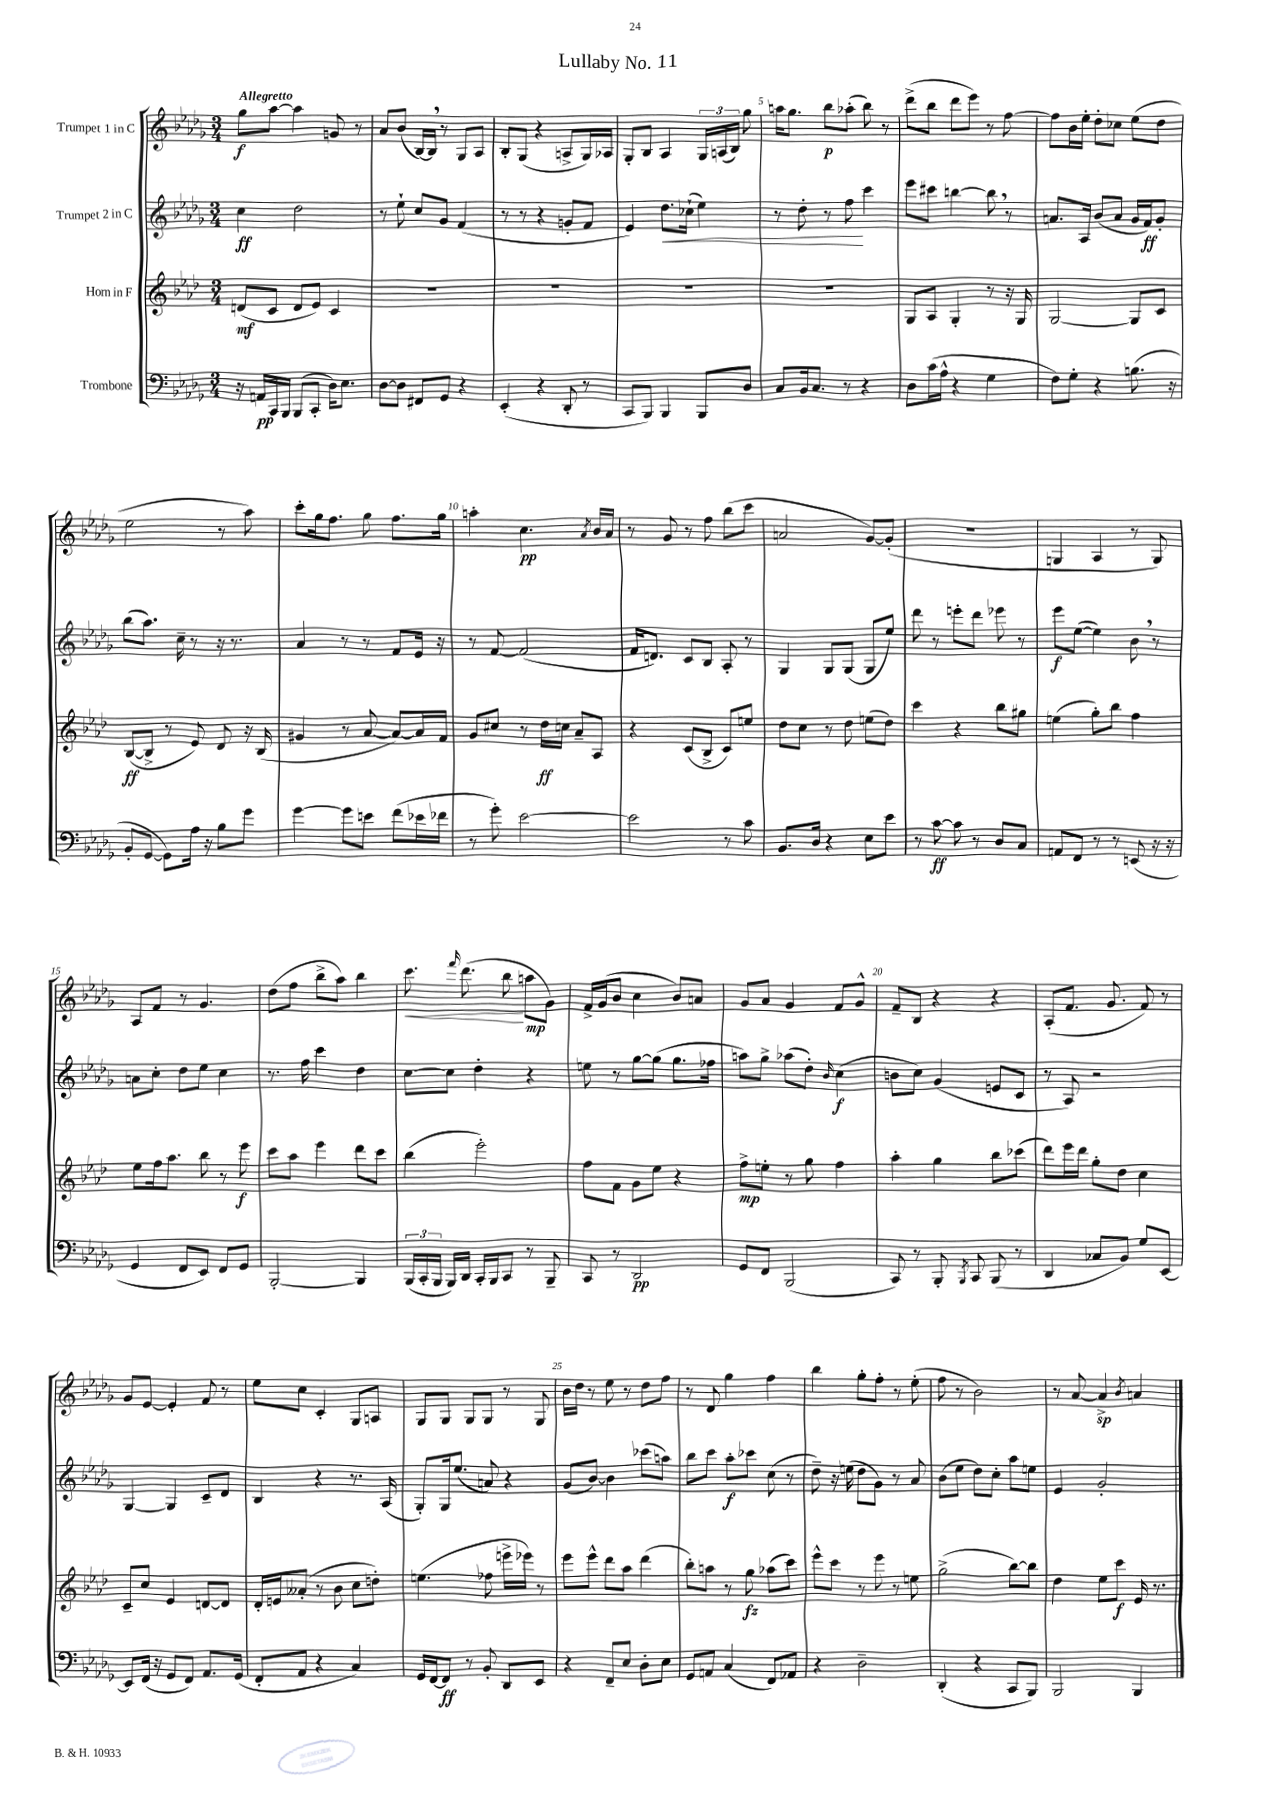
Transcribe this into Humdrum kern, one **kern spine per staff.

**kern	**kern	**kern	**kern
*staff4	*staff3	*staff2	*staff1
*clefF4	*clefG2	*clefG2	*clefG2
*k[b-e-a-d-g-]	*k[b-e-a-d-]	*k[b-e-a-d-g-]	*k[b-e-a-d-g-]
*M3/4	*M3/4	*M3/4	*M3/4
16r	(8d	4cc	8gg-
16AA	.	.	.
16CC	8c	.	[8aa-
16BBB-	.	.	.
(8BBB-	8d	2dd-	4aa-]
8CC'	8e-)	.	.
16D-)	4c	.	8g
8.E-	.	.	.
.	.	.	8r
=	=	=	=
[8D-	2.r	8r	8a-
8D-]	.	8ee-`	(8b-
8FF#	.	8cc	[16B-)
.	.	.	16B-]
8GG-	.	8g-	8r
4r	.	(4f	8G-
.	.	.	8A-
=	=	=	=
(4EE-'	2.r	8r	8B-'
.	.	8r	(8G-
4r	.	4r	4r
8DD-'	.	8g'	8A^
8r	.	8f	16G-)
.	.	.	16A-
=	=	=	=
8CC	2.r	4e-)	8G-'
8BBB-)	.	.	8B-
4BBB-	.	8.dd-	4A-
.	.	(16cc-`	.
8BBB-	.	4ee-)	24G-
.	.	.	(24A
.	.	.	24B-)
8D-	.	.	8gg-
=	=	=	=
8C	2.r	8r	16aa
.	.	.	8.gg-
16BB-	.	8dd-'	.
8.C	.	.	.
.	.	8r	8bb-
8r	.	8ff	(8aa-'
4r	.	4ccc	8bb-)
.	.	.	8r
=	=	=	=
8D-	8G	8eee-	(8ddd-^
(16c	8A-	8ccc#	8bb-
16A-^^	.	.	.
4r	4G'	[4bb	8ddd-
.	.	.	8eee-)
4G-	8r	8bb]	8r
.	16r	8r	[8ff
.	16G	.	.
=	=	=	=
8F)	[2G	8.a	8ff]
8G-'	.	.	16b-
.	.	16A-	16ee-'
4r	.	(8b-	8dd-'
.	.	8a	8cc-
(8.B	8G]	16g-	(8ee-
.	.	16f)	.
.	8c	8g-'	8dd-
16r	.	.	.
=	=	=	=
8BB-'	([8B-	(8bb-	2ee-
[8GG-	8B-^]	8.aa-)	.
8GG-])	8r	.	.
.	.	16cc~	.
16A-	8e-)	8r	.
16r	.	.	.
8B-	8d-	16r	8r
.	.	8.r	.
8g-	16r	.	8aa-)
.	(16B-	.	.
=	=	=	=
[4g-	4g#	4a-	8ccc'
.	.	.	16gg-
.	.	.	8.ff
8g-]	8r	8r	.
8e	[8a-	8r	8gg-
(8f	8a-_)	8f	8.ff
16e-	16a-]	16e-	.
16f-	16f	16r	16gg-
=	=	=	=
8r	8g	8r	4aa'
8g-')	8cc#	[8f	.
[2e-	8r	(2f]	4.cc
.	16dd-	.	.
.	16cc	.	.
.	8a-~	.	.
.	.	.	8qa-
.	8A-	.	16b-
.	.	.	16a-
=	=	=	=
2e-]	4r	16f	8r
.	.	8.d)	.
.	.	.	8g-
.	(8c	8c	8r
.	8B-^	8B-	8ff
8r	8c)	8A-'	(8bb-
8c	8ee	8r	8ccc
=	=	=	=
8.BB-	8dd-	4G-	2a
.	8cc	.	.
16D-	.	.	.
4r	8r	8G-	.
.	8dd-	(8G-	.
8E-	(8ee	8G-	[8g-)
8e-	8dd-)	8ee-)	(8g-']
=	=	=	=
8r	4ccc	8ddd-	2.r
[8c	.	8r	.
8c]	4r	8eee'	.
8r	.	8ddd-	.
8D-	8bb-	8eee-	.
8C	8gg#	8r	.
=	=	=	=
8AA	(4ee	8eee-	4G
8FF	.	([8ee-	.
8r	8gg')	4ee-])	4A-
8r	8bb-	.	.
(8EE	4ff	8b-	8r
16r	.	8r	8G)
16r	.	.	.
=	=	=	=
4GG-	8ee-	8a	8A-
.	16ff	8cc'	8f
.	8.aa-	.	.
8FF	.	8dd-	8r
8EE-)	8bb-	8ee-	4.g-
8FF	8r	4cc	.
8GG-	8eee-	.	.
=	=	=	=
[2BBB-'	8ccc	8.r	(8dd-
.	8aa-	.	8ff
.	.	16ff	.
.	4eee-	4ccc	8bb-^
.	.	.	8aa-)
4BBB-]	8ddd-	4dd-	4bb-
.	8ccc	.	.
=	=	=	=
(24BBB-	(4bb-	[8cc	8.ccc
24CC'	.	.	.
24BBB-	.	.	.
16BBB-)	.	8cc]	.
.	.	.	16qqfff
16DD-	.	.	(8.ddd-
16CC'	2eee-')	4dd-'	.
16BBB-	.	.	.
8CC	.	.	8bb-
8r	.	4r	8aa
8BBB-~	.	.	8g-)
=	=	=	=
8CC	8ff	8ee	16f^
.	.	.	(16g-
8r	8f	8r	8b-
2DD-	8g	[8gg-	4cc
.	8ee-	(8gg-]	.
.	4r	8.gg-	8b-)
.	.	.	8a
.	.	16ff-	.
=	=	=	=
8GG-	8ff^	8aa)	8g-
8FF	8ee'	8gg-^	8a-
(2BBB-	8r	(8aa-	4g-
.	8gg	8dd-')	.
.	.	16qqb-	.
.	4ff	(4cc	8f
.	.	.	8g-^^
=	=	=	=
8CC)	4aa-'	8b	8f~
8r	.	8cc)	8B-
8BBB-'	4gg	(4g-	4r
8qBBB-	.	.	.
8CC	.	.	.
(8BBB-	8bb-	8e	4r
8r	(8ccc-	8c	.
=	=	=	=
4DD-	8ddd-)	8r	(8A-'
.	16eee-	8A-)	8.f
.	16ddd-	.	.
8C-	8gg'	2r	.
.	.	.	8.g-
8BB-)	8dd-	.	.
8G-	4cc	.	8f)
[8EE-	.	.	8r
=	=	=	=
8EE-]	8c~	[4G-	8g-
(16FF	8cc	.	[8e-
16r	.	.	.
8GG-	4e-	4G-]	4e-']
8FF)	.	.	.
8.AA-	[8d	8c~	8f
.	8d]	8d-	8r
(16GG-	.	.	.
=	=	=	=
8FF'	16d-'	4B-	8ee-
.	16e	.	.
8AA-	(8a--'	.	8cc
4r	8r	4r	4c'
.	8b-	.	.
4C)	8cc	8.r	8G-
.	8dd')	.	8A
.	.	(16A-	.
=	=	=	=
16GG-	(4.ee	8G-')	8G-
[16FF	.	.	.
8FF]	.	16G-	8G-
.	.	(8.ee-	.
8r	.	.	8G-
8BB-'	8ff-	8a)	8G-
8DD-	16eee^	4r	8r
.	16eee-)	.	.
8EE-	8r	.	8G-
=	=	=	=
4r	8eee-	(8g-	16b-
.	.	.	16dd-
.	8eee-^^	[8b-)	8r
8FF~	8ddd-	4b-]	8ee-
8E-	8aa-	.	8r
8D-'	(4ddd-	(8ccc-	8dd-
8E-	.	8aa)	8ff
=	=	=	=
8GG-	8bb-')	8bb-	8r
8AA	8aa	8ccc	8d-
(4C	8r	8aa-'	4gg-
.	8gg	8ccc-	.
8FF)	(8aa-	(8cc	4ff
8AA-	8ccc)	8r	.
=	=	=	=
4r	8eee-^^	8dd-~)	4bb-
.	8ccc	16r	.
.	.	(16ee	.
2D-~	8r	8dd-	8gg-'
.	8eee-	8g-)	8ff'
.	8r	8r	8r
.	8ee	8a-	(8ee-'
=	=	=	=
(4DD-'	(2gg^	(8b-	8ff
.	.	8ee-	8r
4r	.	8dd-)	2b-)
.	.	8cc'	.
8CC	[8bb-)	8aa-	.
8BBB-)	8bb-]	8ee	.
=	=	=	=
2BBB-	4dd-	4e-	8r
.	.	.	[8a-
.	8ee-	2g-'	4a-^]
.	8ccc	.	.
.	.	.	8qb-
4BBB-	16e-	.	4a
.	8.r	.	.
==	==	==	==
*-	*-	*-	*-
